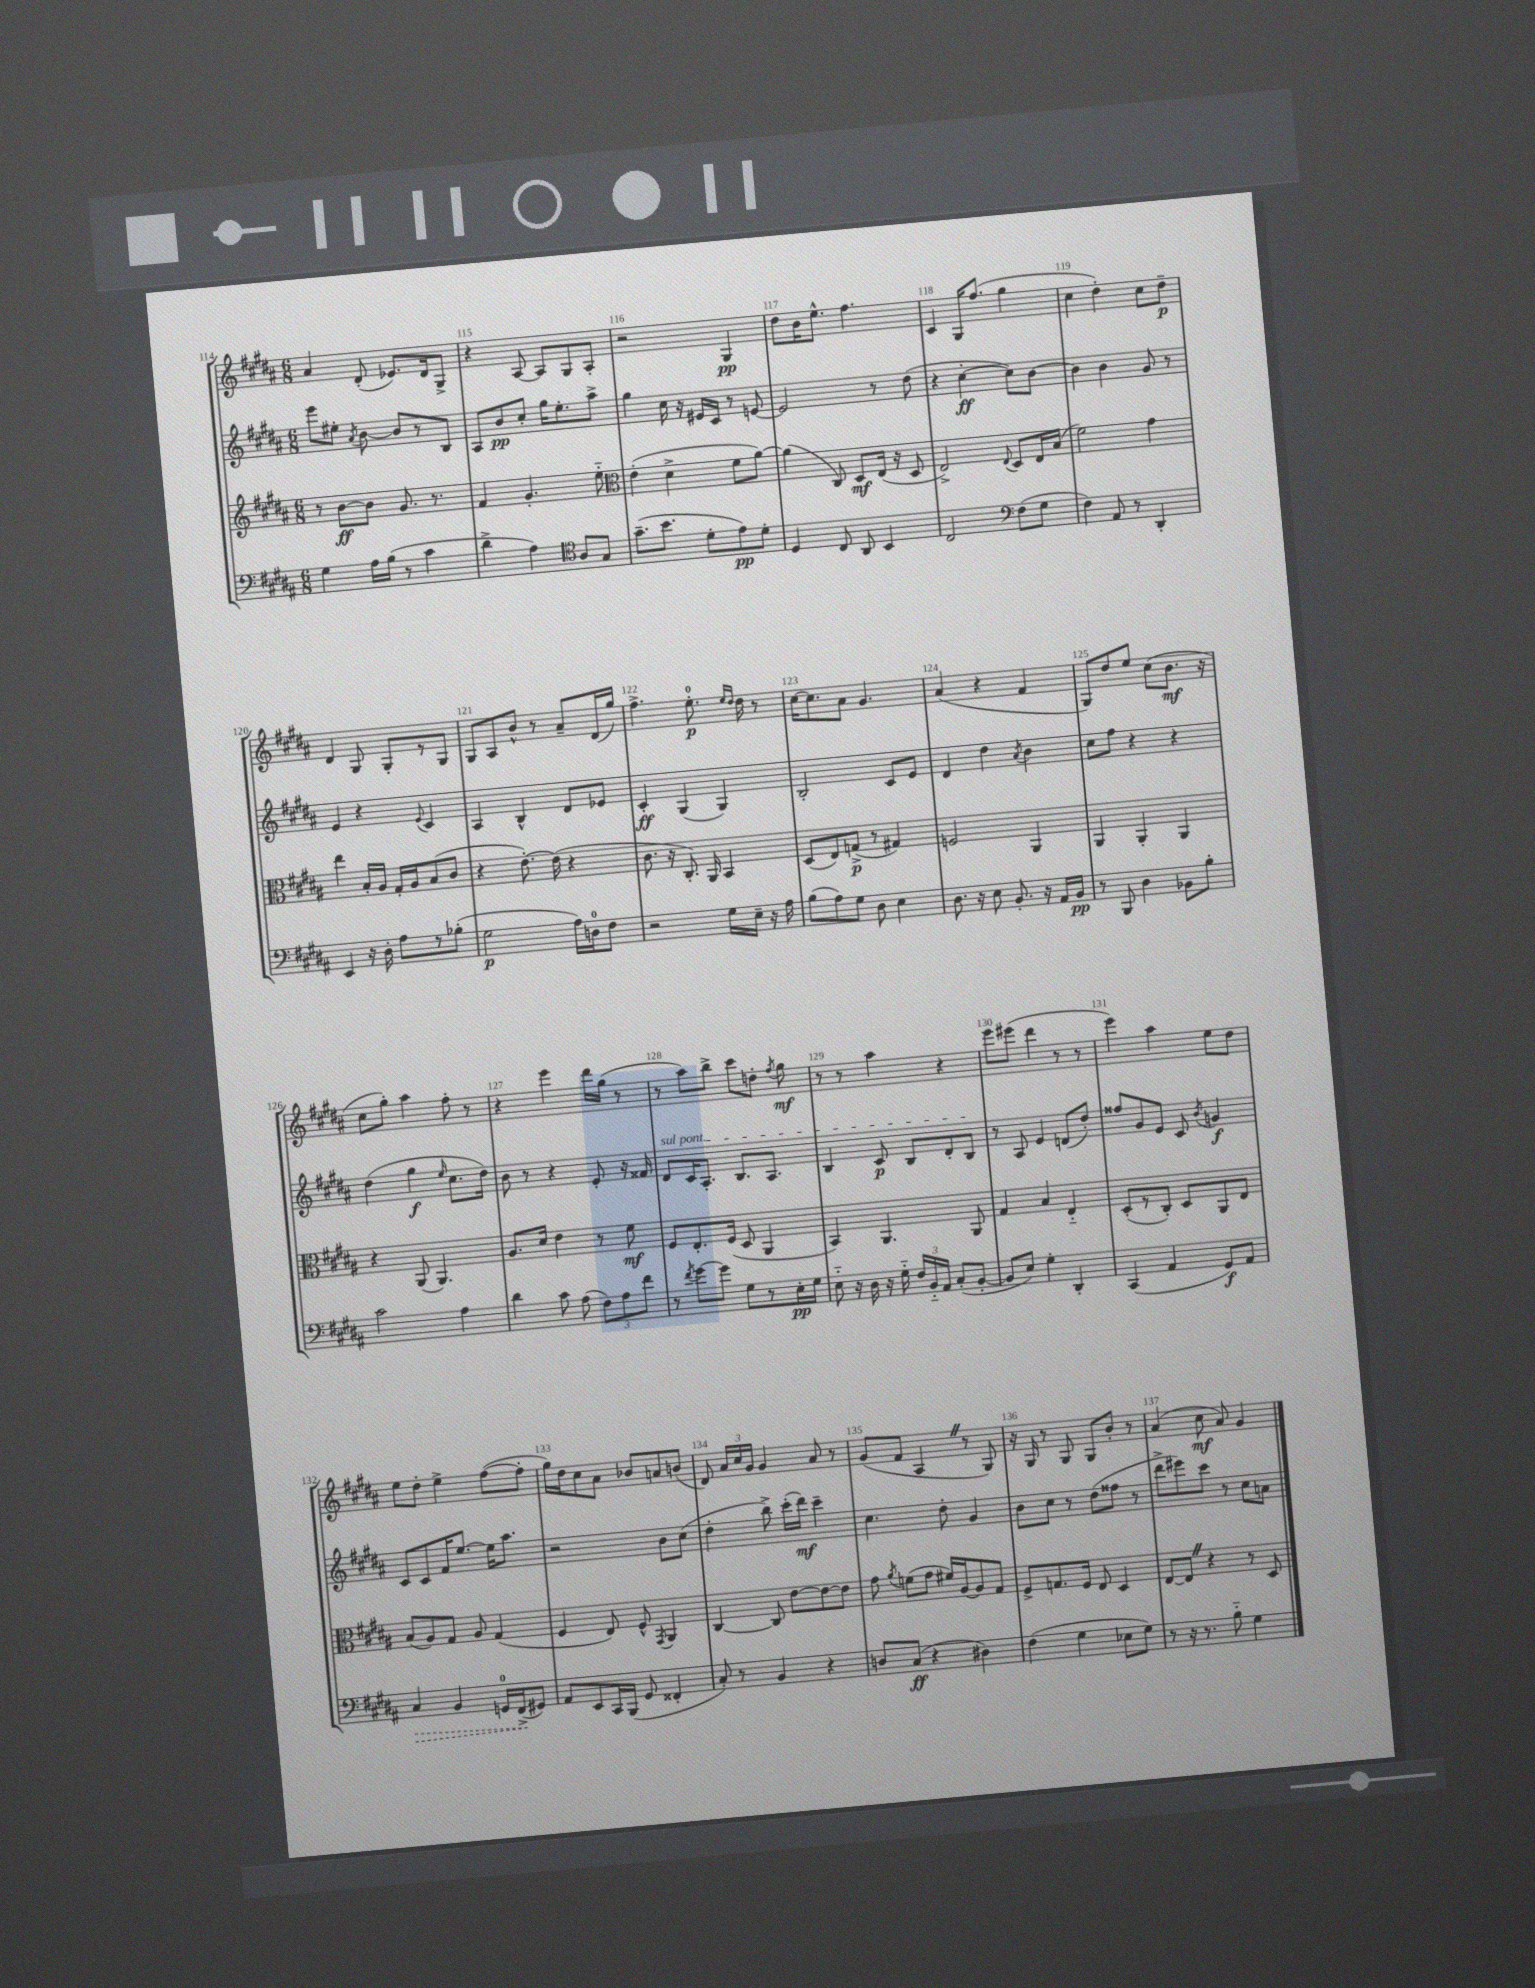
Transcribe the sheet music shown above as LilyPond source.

<<
\new StaffGroup <<
\new Staff = "s0" {
    \clef treble \key b \major \numericTimeSignature \time 6/8
    \autoBeamOff ais'4 dis'8-.( ees'8.[) dis'16 gis8]-> |
    r4 ais8~ ais8[ gis8 ais8]-. |
    r2 gis4\pp |
    dis''8[ b'16 e''8.]-^ fis''4. |
    cis'4 gis16[ fis''8.]( gis''4 |
    cis''4 dis''4-.) cis''8[ dis''8]--\p |
    dis'4 gis8 gis8[-. r8 gis8] |
    gis8[ ais8 b'8]-^ r8 ais'8[-- dis'16( gis''16]) |
    fis''4.-> e''8.-0-.\p \grace { e''16[ dis''16] } dis''16 r8 |
    cis''16[~ cis''8. ais'8] gis'4. |
    ais'4( r4 fis'4 |
    gis8[) dis''8 e''8] cis''8[( b'8.]\mf r16 |
    cis''8[ gis''8]-.) ais''4 fis''8-. r8 |
    r4 e'''4 dis'''16[ gis''16]( r8 |
    r8 ais''8[) b''8]-> cis'''8[ d''8]-. \acciaccatura { fis''8 } gis''8\mf |
    r8 r8 ais''4 r4 |
    e'''8[ eis'''8]( dis'''4 r8 r8 |
    e'''4) ais''4 e''8[ dis''8] |
    e''8[ dis''8]-. e''4-> fis''8[~( fis''8]-. |
    gis''16[) dis''16 cis''8 ais'8] bes'8[ a'8 b'8]( |
    dis'8) \tuplet 3/2 { ais'16[ cis''16 gis'16] } gis'4 ais'8 r8 |
    gis'8[( fis'8] ais4 \once \override BreathingSign.text = \markup { \musicglyph "scripts.caesura.straight" } \breathe r8 gis8) |
    r16 gis16 r8 gis8 gis8[ b'8]-. r8 |
    ais'4( cis''8\mf ais'8) gis'4 \bar "|." |
}
\new Staff = "s1" {
    \clef treble \key b \major \numericTimeSignature \time 6/8
    \autoBeamOff e'''8[ eis''8]-. \acciaccatura { ais'8 } b'8~ b'8[ r8 b8] |
    ais8[ b'8\pp cis''8]-. gis''16[ e''8.-. ais''8]-> |
    gis''4 cis''16 r16 eis'16[ cis'16] r8 e'8~ |
    e'2 r8 dis''8( |
    r4 cis''4~-.\ff cis''8[) b'8]~ |
    b'4 b'4 gis'8 r8 |
    e'4 r4 \appoggiatura { e'8 } cis'4 |
    ais4 b4-^ dis'8[ ees'8] |
    cis'4-.\ff gis4( gis4) |
    b2-. cis'8[ e'8] |
    dis'4 dis''4 \acciaccatura { ais'8 } b'4 |
    cis''8[ fis''8] r4 r4 |
    dis''4( gis''4\f \grace { e''16 } cis''8.[ dis''16]) |
    b'8 r8 r4 e'8-. r16 fisis'16 |
    \once \override TextSpanner.bound-details.left.text = \markup { \italic "sul pont." } dis'8[\startTextSpan cis'16 ais8.]-. b8.[ ais8.] |
    b4 cis'8\p b8[ dis'8-. b8]\stopTextSpan |
    r8 ais8 e'4 d'8[( dis''8]-.) |
    fisis''8[ gis'8 e'8] cis'8 \acciaccatura { b'8 } g'4\f |
    cis'8[ cis'8 fis'16 e''8.]~ e''16[ ais''8.] |
    r2 b'8[ cis''8]( |
    dis''4-. b''8->) cis'''16[-.( dis'''16]\mf) cis'''4-- |
    cis''4. dis''8-. gis'4 |
    b'8[ cis''8] r8 dis''8[( fisis''8] r8 |
    dis'''8[-> eis'''8) cis'''8] r8 cis''8[ a'8] \bar "|." |
}
\new Staff = "s2" {
    \clef treble \key b \major \numericTimeSignature \time 6/8
    \autoBeamOff r8 b'8[~\ff b'8] gis'8. r8. |
    fis'4 gis'4.-. e''8-_ |
    \clef alto e'4-.( dis'4-> fis'8[ ais'8]~) |
    ais'4( cis8) dis8[\mf e16]( r16 dis8 |
    e2->) \appoggiatura { e8 } dis8[ e16 b16]( |
    fis'2) gis'4 |
    e''4 b16[-. ais16] gis16[-. ais16 b8( cis'8] |
    r4 e'8.~-.) e'16( r4 |
    cis'8. r16 cis8.-.) ais,16 b,4 |
    dis8[( e8) g8]->\p( r8 gis4) |
    f2 ais,4 |
    ais,4 ais,4-. ais,4 |
    r4 ais,8( ais,4.) |
    ais8.[ dis'16] e'4 r8 fis'8\mf |
    fis8[ e8.-. fis16]( dis8 ais,4 |
    b,4) ais,4. ais,8 |
    gis4 b4 e4-_ |
    dis8[-.( r8 cis8]-.) dis8[ ais,8 e8] |
    b8[( ais8) gis8] ais8 gis4( |
    fis4 e8) fis8-^ \acciaccatura { gis,8 } ais,4 |
    cis4~ cis8 e'8[~ e'8~ e'8] |
    gis'8 \acciaccatura { ais'8 } f'8[( gis'8] fis'16[) ais16~ ais8 gis8] |
    fis8[-> g8. fis16] e8 dis4 |
    e8[~ e8] \once \override BreathingSign.text = \markup { \musicglyph "scripts.caesura.straight" } \breathe r4 r8 dis8 \bar "|." |
}
\new Staff = "s3" {
    \clef bass \key b \major \numericTimeSignature \time 6/8
    \autoBeamOff gis4 ais16[ b16]( r8 cis'4 |
    dis'4-> ais4) \clef tenor ais8[ gis8] |
    gis'8.[--( b'8.] dis'8[-. e'8\pp) dis'8]-. |
    dis4 cis8 ais,8 b,4 |
    cis2 \clef bass fis8[( gis8] |
    fis4) ais,8 r8 dis,4-. |
    e,4 r16 dis16-. ais8[ r8 bes8]-.( |
    gis2\p ais16[) d16-0 fis8] |
    r2 gis16[ e16]-- r16 ais16 |
    b8[( ais8) gis8] dis8 e4 |
    dis8. r16 e8 b,8.-. r16 ais,16[ b,16]\pp |
    r8 b,,8 dis4 bes,8[ b8]-. |
    cis'2 ais4 |
    dis'4 cis'8 ais8( \tuplet 3/2 { fis8[) ais8 fis'8] } |
    r8 \acciaccatura { fis'8 } gis'8[~ gis'8] gis8[ r8 e16-.\pp gis16] |
    e8-_ r16 dis16 r16 gis16-_ \tuplet 3/2 { fis16[ b,16-_ ais,16] } cis8[-.( b,8]~-. |
    b,8[ e8]) gis4-. dis,4-. |
    cis,4( ais,4 gis,8[\f) ais,8] |
    \once \override Hairpin.style = #'dashed-line cis4\> b,4 g,16[-0 fis,16->\!( gis,8]) |
    ais,8[ e,8 cis,16 b,,16]( gis,8 fisis,4-. |
    cis8-.) r8 b,4 r4 |
    d8[ cis8]\ff( r4 dis4) |
    fis4( gis4 ees8[ gis8]) |
    r8 r16 r8. b8-_ gis4 \bar "|." |
}
>>
>>
\layout { \context { \Score currentBarNumber = #114 \override BarNumber.break-visibility = ##(#f #t #t) barNumberVisibility = #all-bar-numbers-visible } }
